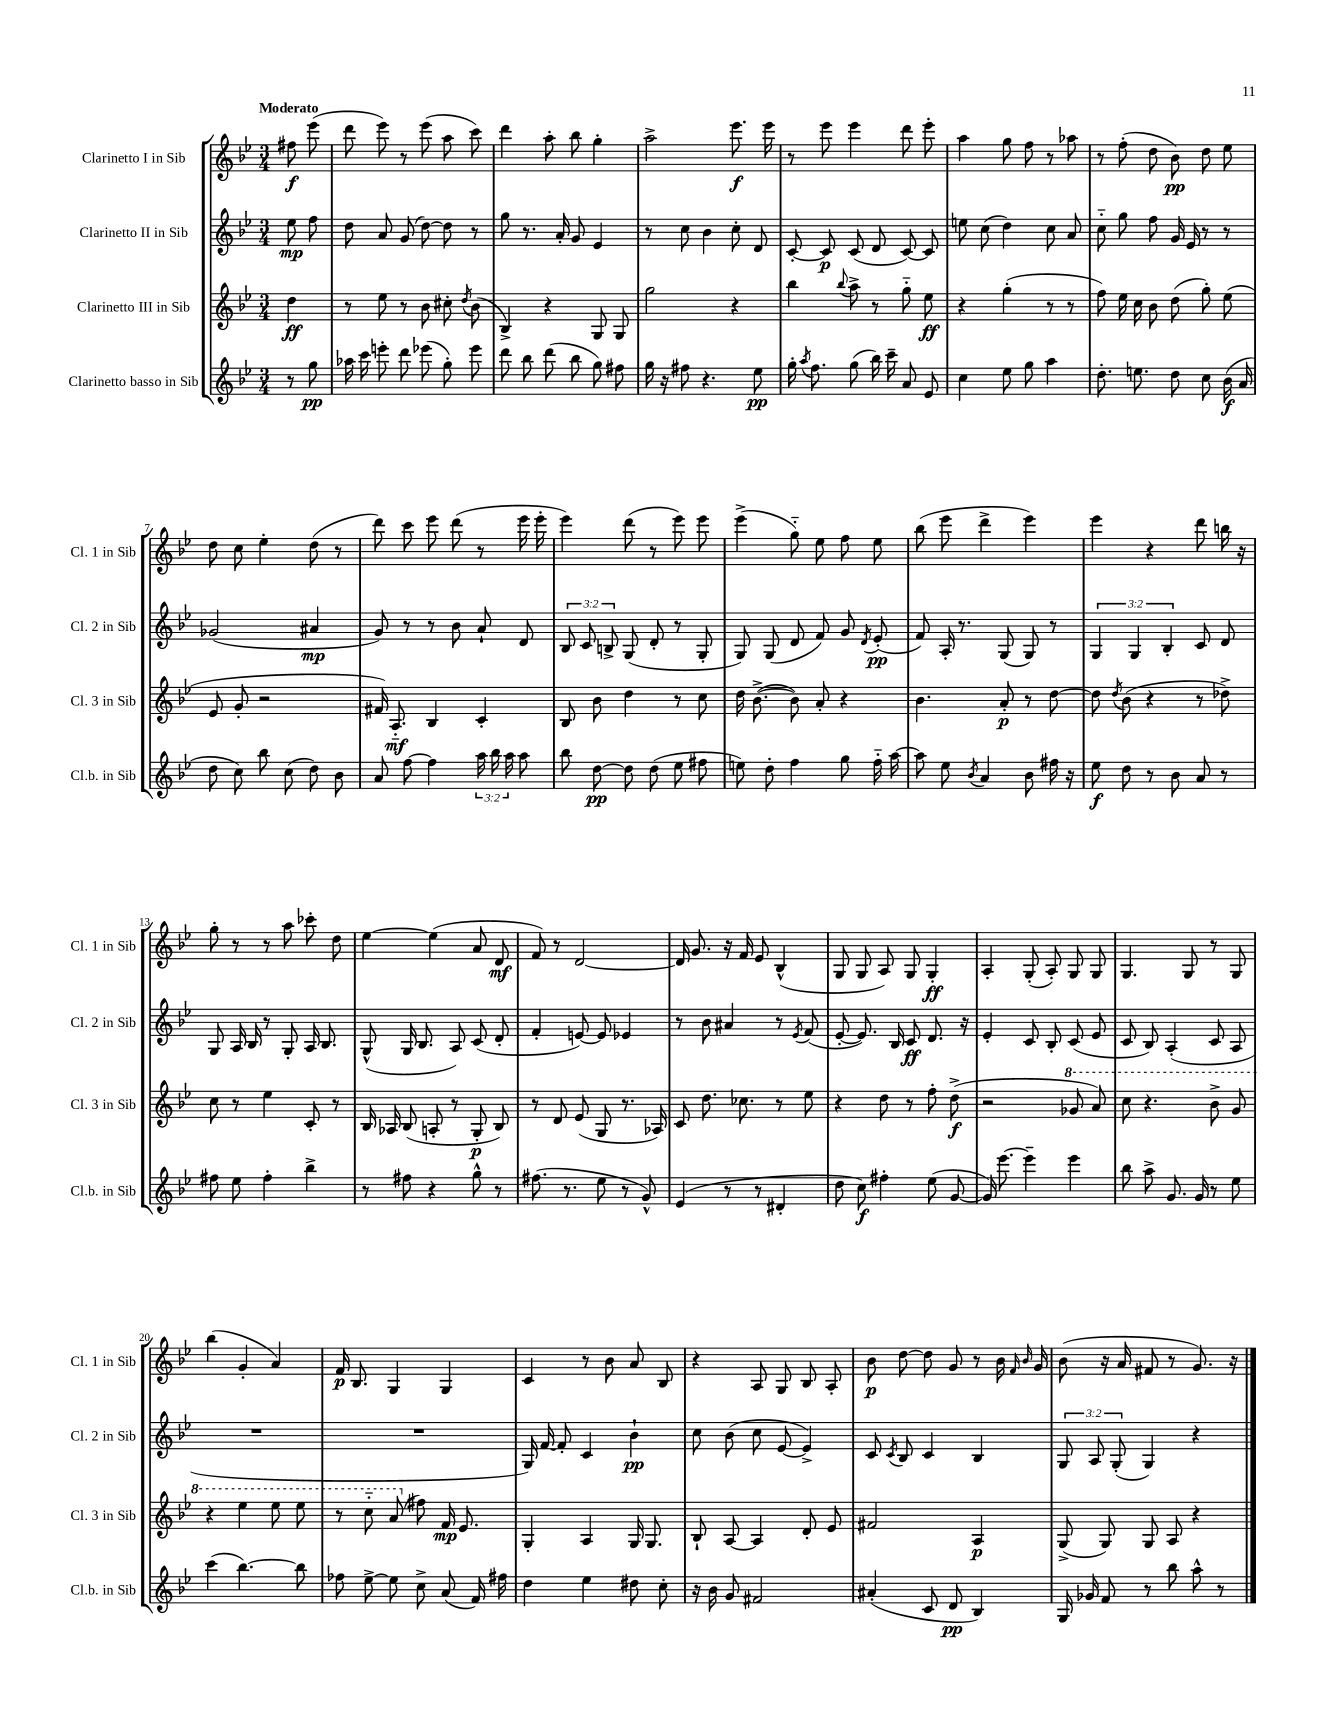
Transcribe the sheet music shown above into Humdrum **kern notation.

**kern	**kern	**kern	**kern
*staff4	*staff3	*staff2	*staff1
*clefG2	*clefG2	*clefG2	*clefG2
*k[b-e-]	*k[b-e-]	*k[b-e-]	*k[b-e-]
*M3/4	*M3/4	*M3/4	*M3/4
8r	4dd\	8ee-\	8ff#\
8gg\	.	8ff\	(8eee-\
=	=	=	=
16aa-\	8r	8dd\	8ddd\
16ccc\	.	.	.
8eee'\	8ee-\	8a/	8eee-\)
8ddd\	8r	(8g/	8r
(8eee-\	8b-\	[8dd\)	(8eee-\
8gg'\)	8cc#'\	8dd\]	8aa\
.	8qdd/	.	.
8eee-\	(8b-\	8r	8ccc\)
=	=	=	=
8ddd\	4B-^/)	8gg\	4ddd\
8bb-\	.	8.r	.
(8ddd\	4r	.	8aa'\
.	.	16a'/	.
8bb-\	.	8g/	8bb-\
8gg\)	8G/	4e-/	4gg'\
8ff#\	8G/	.	.
=	=	=	=
16gg\	2gg\	8r	2aa^\
16r	.	.	.
8ff#\	.	8cc\	.
4.r	.	4b-\	.
.	4r	8cc'\	8.eee-\
8ee-\	.	8d/	.
.	.	.	16eee-\
=	=	=	=
16gg'\	4bb-\	[8c'/	8r
8qaa/	.	.	.
8.ff\	.	.	.
.	.	8c/]	8eee-\
.	8qqbb-/	.	.
(8gg\	8aa^\	(8c/	4eee-\
16bb-\)	8r	8d/	.
16ccc~\	.	.	.
8a/	8gg'~\	[8c/)	8ddd\
8e-/	8ee-\	8c/]	8eee-'\
=	=	=	=
4cc\	4r	8ee\	4aa\
.	.	(8cc\	.
8ee-\	(4gg'\	4dd\)	8gg\
8gg\	.	.	8ff\
4aa\	8r	8cc\	8r
.	8r	8a/	8aa-\
=	=	=	=
8.dd'\	8ff\)	8cc'~\	8r
.	16ee-\	8gg\	(8ff'\
8.ee\	16cc\	.	.
.	8b-\	8ff\	8dd\
8dd\	(8dd\	16g/	8b-\)
.	.	16e-/	.
8cc\	8gg'\)	8r	8dd\
(16b-\	(8ee-\	8r	8ee-\
16a/	.	.	.
=	=	=	=
8dd\	8e-/	(2g-/	8dd\
8cc\)	8g'/	.	8cc\
8bb-\	2r	.	4ee-'\
(8cc\	.	.	.
8dd\)	.	4a#/	(8dd\
8b-\	.	.	8r
=	=	=	=
8a/	16f#/)	8g/)	8ddd\)
.	8.A'~/	.	.
[8ff\	.	8r	8ccc\
4ff\]	4B-/	8r	8eee-\
.	.	8b-\	(8ddd\
24aa\	4c'/	8a`/	8r
24bb-\	.	.	.
24aa\	.	.	.
8aa\	.	8d/	16eee-\
.	.	.	16eee-'\
=	=	=	=
8bb-\	8B-/	12B-/	4eee-\)
.	.	12c/	.
[8dd\	8b-\	.	.
.	.	12B^/	.
8dd\]	4dd\	(8G/	(8ddd\
(8dd\	.	8d'/	8r
8ee-\	8r	8r	8eee-\)
8ff#\	8cc\	8G'/	8eee-\
=	=	=	=
8ee\)	16dd\	8G/)	(4eee-^\
.	([8.b-^\	.	.
8dd'\	.	(8G/	.
4ff\	8b-\])	8d/	8gg'~\)
.	8a'/	8f/)	8ee-\
8gg\	4r	8g/	8ff\
.	.	8qd/	.
16ff'~\	.	(8e-'/	8ee-\
[16aa\	.	.	.
=	=	=	=
8aa\]	4.b-\	8f/)	(8bb-\
8ee-\	.	16A'/	8eee-\
.	.	8.r	.
8qb-/	.	.	.
4a/	.	.	4ddd^\
.	8a'/	(8G/	.
8b-\	8r	8G/)	4eee-\)
16ff#\	[8dd\	8r	.
16r	.	.	.
=	=	=	=
8ee-\	8dd\]	6G/	4eee-\
.	8qdd/	.	.
8dd\	(8b-\	.	.
.	.	6G/	.
8r	4r	.	4r
.	.	6B-'/	.
8b-\	.	.	.
8a/	8r	8c/	8ddd\
8r	8dd-^\)	8d/	16bb\
.	.	.	16r
=	=	=	=
8ff#\	8cc\	8G/	8gg'\
8ee-\	8r	16A/	8r
.	.	16B-/	.
4ff#'\	4ee-\	8r	8r
.	.	8G'/	8aa\
4bb-^\	8c'/	16A/	8ccc-'\
.	.	8.B-/	.
.	8r	.	8dd\
=	=	=	=
8r	16B-/	(8G^^/	[4ee-\
.	16A-/	.	.
8ff#\	(8B-/	16G/	.
.	.	8.B-/	.
4r	8A'/	.	(4ee-\]
.	8r	8A/)	.
8gg^^\	8G'/	(8c/	8a/
8r	8B-/)	8d'/	8d/
=	=	=	=
(8.ff#\	8r	4f'/	8f/)
.	8d/	.	8r
8.r	.	.	.
.	(8e-/	[8e/)	[2d/
8ee-\	8G/	8e/]	.
8r	8.r	4e-/	.
8g^^/)	.	.	.
.	16A-/)	.	.
=	=	=	=
(4e-/	8c/	8r	16d/]
.	.	.	8.g/
.	8.dd\	8b-\	.
8r	.	4a#/	16r
.	8.cc-\	.	16f/
8r	.	.	8e-/
4d#'/	8r	8r	(4B-^^/
.	.	8qe-/	.
.	8ee-\	(8f/	.
=	=	=	=
8dd\	4r	[8e-'/	8G/
8cc\)	.	8.e-/])	8G/
4ff#'\	8dd\	.	8A/)
.	.	16B-/	.
.	8r	8c/	8G/
(8ee-\	8ff'\	8.d/	4G'/
[8g/	(8dd^\	.	.
.	.	16r	.
=	=	=	=
16g/])	2r	4e-'/	4A'/
[8.eee-\	.	.	.
4eee-~\]	.	8c/	(8G'/
.	.	8B-'/	8A'/)
4eee-\	8gg-/	(8c/	8G/
.	8aa/)	8e-/	8G/
=	=	=	=
8bb-\	8ccc\	8c/	4.G/
8aa^\	4.r	8B-/)	.
8.g/	.	(4A'/	.
.	.	.	8G/
16g/	.	.	.
8r	8bb-^\	8c/	8r
8ee-\	8gg/	8A/	8G/
=	=	=	=
(4ccc\	4r	2.r	(4bb-\
[4.bb-\)	4eee-\	.	4g'/
.	8eee-\	.	4a/)
8bb-\]	8eee-\	.	.
=	=	=	=
8ff-\	8r	2.r	16f/
.	.	.	8.B-/
[8ee-^\	8ccc'~\	.	.
8ee-\]	(8aa/	.	4G/
8cc^\	8ff#\)	.	.
(8a/	16f/	.	4G/
.	8.e-/	.	.
16f/)	.	.	.
16ff#\	.	.	.
=	=	=	=
4dd\	4G'/	16G/)	4c/
.	.	[16f/	.
.	.	8f'/]	.
4ee-\	4A/	4c/	8r
.	.	.	8b-\
8dd#\	16G/	4b-`\	8a/
.	8.G/	.	.
8cc'\	.	.	8B-/
=	=	=	=
16r	8B-`/	8cc\	4r
16b-\	.	.	.
8g/	[8A/	(8b-\	.
2f#/	4A/]	8cc\	8A/
.	.	[8e-/	8G/
.	8d'/	4e-^/])	8B-/
.	8e-/	.	8A'/
=	=	=	=
(4a#'/	2f#/	8c/	8b-\
.	.	8qc/	.
.	.	8B-/	[8dd\
8c/	.	4c/	8dd\]
8d/	.	.	8g/
4B-/)	4A/	4B-/	8r
.	.	.	16b-\
.	.	.	16qqf/
.	.	.	16qqb-/
.	.	.	16g/
=	=	=	=
16G/	(8G^/	12G/	(8b-\
16g-/	.	.	.
.	.	12A/	.
8f/	8G/)	.	16r
.	.	(12G'/	.
.	.	.	16a/
8r	8G/	4G/)	8f#/
8bb-\	8A/	.	8r
8aa^^\	4r	4r	8.g/)
8r	.	.	.
.	.	.	16r
==	==	==	==
*-	*-	*-	*-
